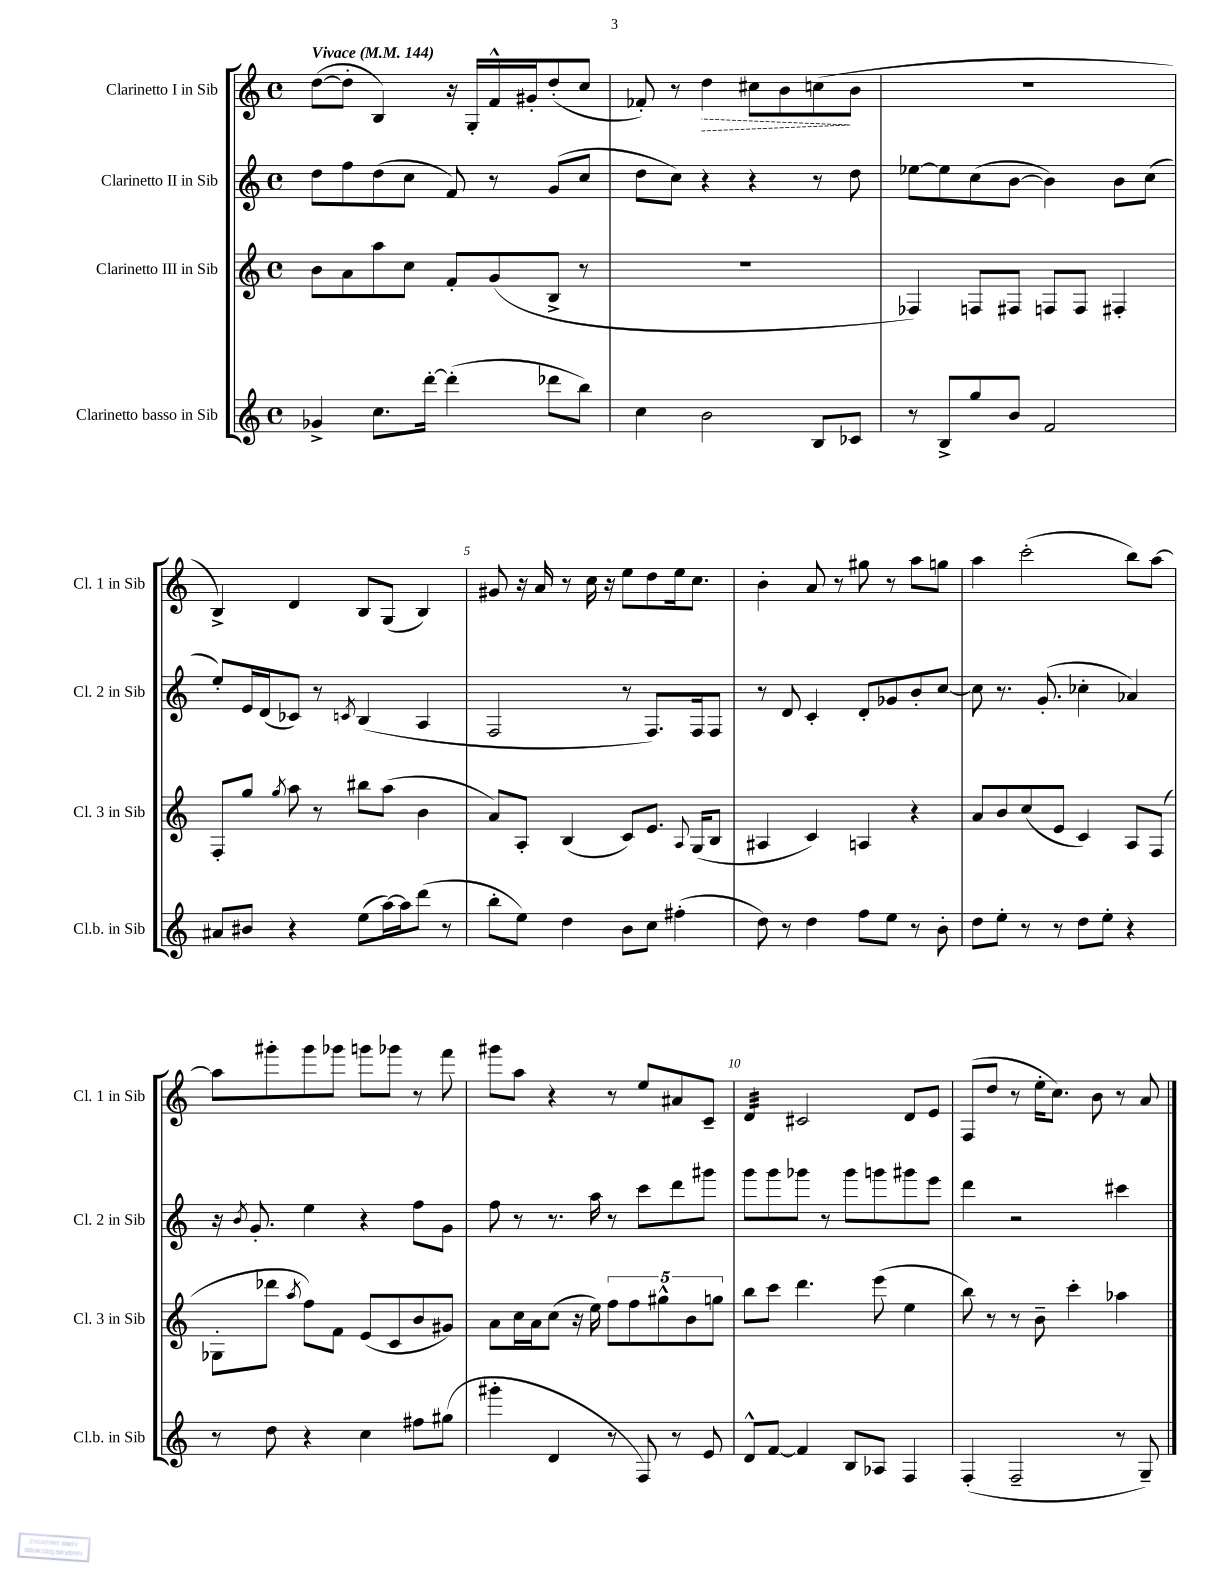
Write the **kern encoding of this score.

**kern	**kern	**kern	**kern
*staff4	*staff3	*staff2	*staff1
*clefG2	*clefG2	*clefG2	*clefG2
*k[]	*k[]	*k[]	*k[]
*M4/4	*M4/4	*M4/4	*M4/4
*met(c)	*met(c)	*met(c)	*met(c)
*MM144	*MM144	*MM144	*MM144
4g-^	8b	8dd	([8dd
.	8a	8ff	8dd']
8.cc	8aa	(8dd	4B)
.	8cc	8cc	.
[16ddd'	.	.	.
(4ddd']	8f'	8f)	16r
.	.	.	16G'
.	(8g	8r	16f^^
.	.	.	16g#'
8ddd-	8B^	(8g	(8dd'
8bb)	8r	8cc	8cc
=	=	=	=
4cc	1r	8dd	8f-')
.	.	8cc)	8r
2b	.	4r	4dd
.	.	4r	8cc#
.	.	.	8b
8B	.	8r	(8cc
8c-	.	8dd	8b
=	=	=	=
8r	4F-)	[8ee-	1r
8B^	.	8ee-]	.
8gg	8F	(8cc	.
8b	8F#	[8b	.
2f	8F	4b])	.
.	8F	.	.
.	4F#'	8b	.
.	.	(8cc	.
=	=	=	=
8a#	8F'	8ee')	4B^)
8b#	8gg	16e	.
.	.	(16d	.
.	8qgg	.	.
4r	8aa	8c-)	4d
.	8r	8r	.
.	.	8qc	.
(8ee	8bb#	(4B	8B
[16aa)	(8aa	.	(8G
16aa]	.	.	.
(8ddd	4b	4A	4B)
8r	.	.	.
=	=	=	=
8bb'	8a)	2F	8g#
8ee)	8A'	.	16r
.	.	.	16a
4dd	(4B	.	8r
.	.	.	16cc
.	.	.	16r
8b	8c)	8r	8ee
8cc	8.e	8.F)	8dd
(4ff#'	.	.	16ee
.	8qqA	.	.
.	(16G	16F	8.cc
.	8B	8F	.
=	=	=	=
8dd)	4A#	8r	4b'
8r	.	8d	.
4dd	4c)	4c'	8a
.	.	.	8r
8ff	4A	8d'	8gg#
8ee	.	8g-	8r
8r	4r	8b'	8aa
8b'	.	[8cc	8gg
=	=	=	=
8dd	8a	8cc]	4aa
8ee'	8b	8.r	.
8r	(8cc	.	(2ccc'
.	.	(8.g'	.
8r	8e	.	.
8dd	4c)	4cc-'	.
8ee'	.	.	.
4r	8A	4a-)	8bb)
.	(8F	.	[8aa
=	=	=	=
8r	8G-'	16r	8aa]
.	.	8qb	.
.	.	8.g'	.
8dd	8ddd-	.	8ggg#'
.	8qaa	.	.
4r	8ff)	4ee	8ggg#
.	8f	.	8ggg-
4cc	(8e	4r	8ggg
.	8c	.	8ggg-
8ff#	8b	8ff	8r
(8gg#	8g#)	8g	8fff
=	=	=	=
4ggg#'	8a	8ff	8ggg#
.	16cc	8r	8aa
.	16a	.	.
4d	(8cc	8.r	4r
.	16r	.	.
.	16ee)	16aa	.
8r	10ff	8r	8r
.	10ff	.	.
8F)	.	8ccc	8ee
.	10gg#^^	.	.
8r	.	8ddd	8a#
.	10b	.	.
8e	.	8ggg#	8c~
.	10gg	.	.
=	=	=	=
8d^^	8bb	8ggg	4d
[8f	8ccc	8ggg	.
4f]	4.ddd	8ggg-	2c#
.	.	8r	.
8B	.	8ggg-	.
8A-	(8eee	8ggg	.
4F	4ee	8ggg#	8d
.	.	8eee	8e
=	=	=	=
(4F'	8bb)	4ddd	(8F
.	8r	.	8dd
2F~	8r	2r	8r
.	8b~	.	16ee'
.	.	.	8.cc)
.	4ccc'	.	.
.	.	.	8b
8r	4aa-	4ccc#	8r
8G~)	.	.	8a
==	==	==	==
*-	*-	*-	*-
